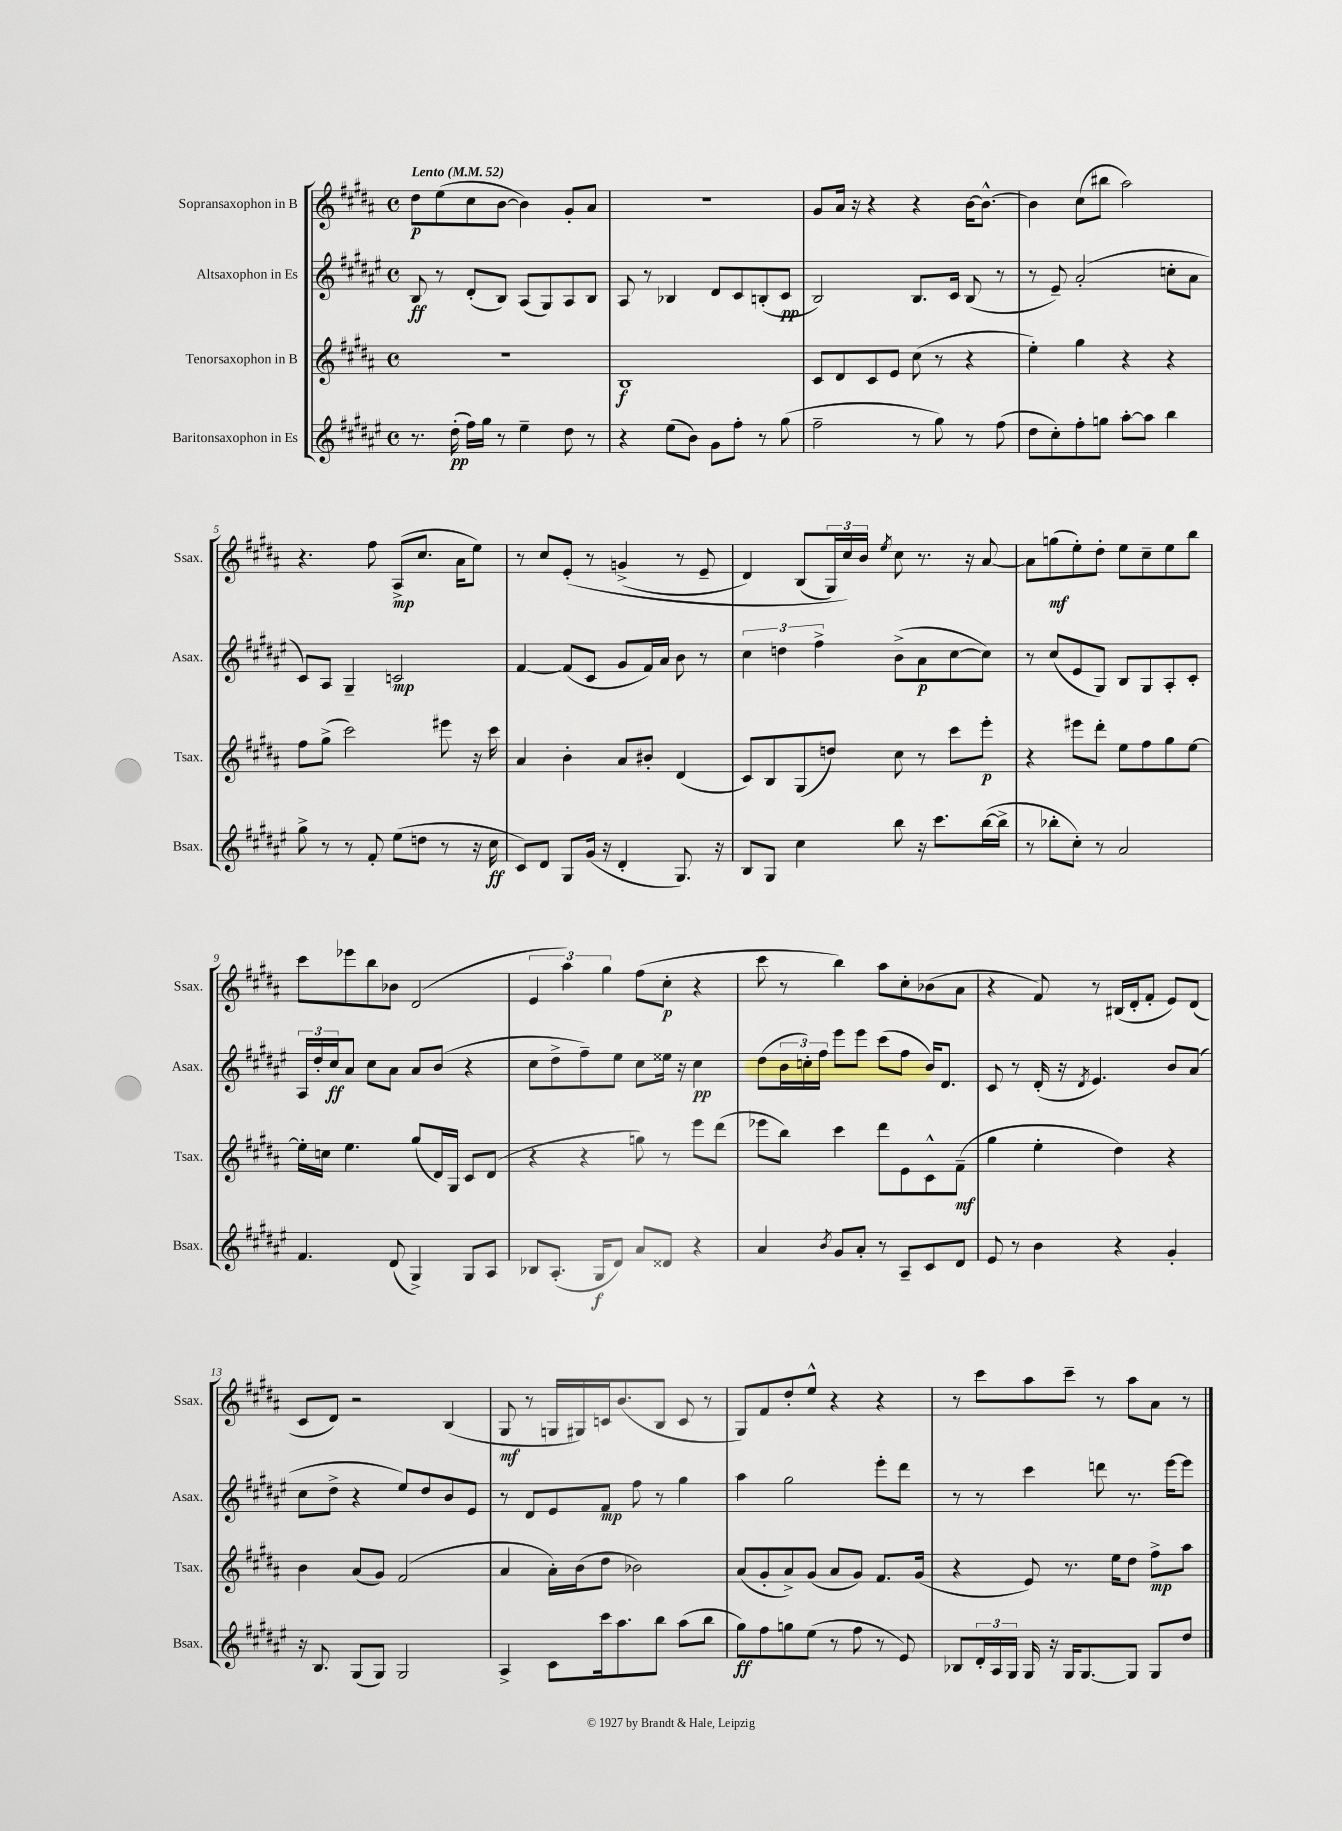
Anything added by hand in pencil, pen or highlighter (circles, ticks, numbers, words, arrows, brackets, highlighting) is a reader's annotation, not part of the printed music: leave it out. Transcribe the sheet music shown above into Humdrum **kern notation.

**kern	**kern	**kern	**kern
*staff4	*staff3	*staff2	*staff1
*clefG2	*clefG2	*clefG2	*clefG2
*k[f#c#g#d#a#e#]	*k[f#c#g#d#a#]	*k[f#c#g#d#a#e#]	*k[f#c#g#d#a#]
*M4/4	*M4/4	*M4/4	*M4/4
*met(c)	*met(c)	*met(c)	*met(c)
*MM52	*MM52	*MM52	*MM52
8.r	1r	8B/	8dd#\L
.	.	8r	(8ee\
(16dd#'\	.	.	.
16ff#\LL)	.	(8d#'/L	8cc#\
16gg#\JJ	.	.	.
8r	.	8B/J)	[8b\J
4ee#~\	.	(8A#/L	4b\])
.	.	8G#/)	.
8dd#\	.	8A#/	8g#'/L
8r	.	8B/J	8a#/J
=	=	=	=
4r	1B	8A#/	1r
.	.	8r	.
(8ee#\L	.	4B-/	.
8b\J)	.	.	.
8g#\L	.	8d#/L	.
8ff#'\J	.	8c#/	.
8r	.	(8B'/	.
(8gg#\	.	8c#/J	.
=	=	=	=
2ff#~\	8c#/L	2B/)	8g#/L
.	8d#/	.	16a#/Jk
.	.	.	16r
.	8c#/	.	4r
.	8e/J	.	.
8r	(8cc#\	8.B/L	4r
8gg#\)	8r	.	.
.	.	16c#/Jk	.
8r	4r	(8B/	[16b\LK
.	.	.	8.b^^\_J
(8ff#\	.	8r	.
=	=	=	=
8dd#\L	4ee'\)	8r	4b\]
8cc#'\)	.	8e#~/)	.
8ff#'\	4gg#\	(2a#'/	(8cc#\L
8gg\J	.	.	8bb#\J
[8aa#'\L	4r	.	2aa#\)
8aa#\]J	.	.	.
4bb\	4r	8cc'\L	.
.	.	8a#\J	.
=	=	=	=
8gg#^\	8ff#\L	8c#/L)	4.r
8r	(8gg#^\J	8A#/J	.
8r	2ccc#\)	4G#~/	.
8f#'/	.	.	8ff#\
(8ee#\L	.	2c/	(8A#^/L
8dd\J	.	.	8.cc#/J
8r	8eee#\	.	.
.	.	.	16a#\LK
16r	16r	.	8ee\J)
16cc#\	16ccc#\	.	.
=	=	=	=
8c#/L)	4a#/	[4f#/	8r
8d#/J	.	.	8cc#/L
8G#/L	4b'\	(8f#/]L	&(8e'/J
(16g#/Jk	.	8c#/J	8r
16r	.	.	.
4d#'/	8a#/L	8g#/L	(4g^/
.	8b#'/J	16f#/L)	.
.	.	16a#/JJ	.
8.G#/)	(4d#/	8b\	8r
.	.	8r	8e~/
16r	.	.	.
=	=	=	=
8B/L	8c#/L)	6cc#\	4d#/)
8G#/J	8B/	.	.
.	.	6dd\	.
4cc#\	(8G#/	.	(8B/L
.	.	6ff#^\	.
.	8dd/J)	.	24G#/L)
.	.	.	24cc#/&)
.	.	.	24b/JJ
.	.	.	8qee/
8bb\	8cc#\	(8b^\L	8cc#\
16r	8r	8a#\	8.r
8.ccc#\L	.	.	.
.	8ccc#\L	[8cc#\	.
.	.	.	16r
([16bb\L	8eee'\J	8cc#\]J)	[8a#/
16bb^\]JJ	.	.	.
=	=	=	=
8r	4r	8r	8a#\]L
8bb-'\L	.	(8cc#/L	(8gg\
8cc#'\J)	8eee#\L	8e#/	8ee'\)
8r	8ddd#'\J	8G#/J)	8dd#'\J
2a#/	8ee\L	8B/L	8ee\L
.	8ff#\	8G#/	8cc#~\
.	8gg#\	8A#'/	8ee\
.	[8ee\J	8c#'/J	8bb\J
=	=	=	=
4.f#/	16ee'\]LL	24A#/LL	8ccc#\L
.	.	24dd#'/	.
.	16cc\JJ	.	.
.	.	24cc#/J	.
.	4.ee\	8a#/J	8eee-\
.	.	8cc#\L	8bb\
(8d#/	.	8a#\J	8b-\J
4G#^/)	(8gg#/L	8a#/L	(2d#/
.	16d#/L)	(8b/J	.
.	16G#/JJ	.	.
8G#/L	8c#/L	4r	.
8A#/J	(8d#/J	.	.
=	=	=	=
8B-/L	4r	8cc#\L	6e/
(8.A#'/J	.	8dd#^\	.
.	.	.	6aa#\)
.	4r	8ff#~\)	.
16G#/LK	.	.	.
.	.	.	6gg#\
8d#/J)	.	8ee#\J	.
8a#/L	8gg\)	8cc#\L	(8ff#\L
8d##/J	8r	16ee##\Jk	8cc#'\J
.	.	16r	.
4r	8eee\L	4cc#\	4r
.	(8ddd#\J	.	.
=	=	=	=
4a#/	8eee-\L	(8dd#\L	8ccc#\
.	8bb\J)	24b\L	8r
.	.	24cc'\)	.
.	.	24ff#\JJ	.
8qb/	.	.	.
8g#/L	4ccc#\	8eee#\L	4bb\)
8a#'/J	.	8eee#\J	.
8r	8ddd#\L	(8ccc#\L	8aa#\L
8A#~/L	8e\	8ff#\J	8cc#'\
8c#/	8c#^^\	16b/LK)	(8b-\
.	.	8.d#/J	.
8d#/J	(8f#~\J	.	8a#\J
=	=	=	=
8e#/	4gg#\	8c#/	4r
8r	.	8r	.
4b\	4ee'\	(16d#'/	8f#/)
.	.	16r	.
.	.	8qd#/	.
.	.	4.e#/)	8r
4r	4dd#\)	.	(16B#/LL
.	.	.	16d#'/J
.	.	.	8f#'/J
4g#'/	4r	8b/L	8e/L)
.	.	(8a#/J	(8d#/J
=	=	=	=
16r	4b\	8cc#\L	8c#/L
8.B/	.	.	.
.	.	8dd#^\J	8d#/J)
(8G#/L	(8a#/L	4r	2r
8G#/J)	8g#/J)	.	.
2G#/	(2f#/	8ee#/L)	.
.	.	8dd#/	.
.	.	8b/	(4B/
.	.	8e#/J	.
=	=	=	=
4A#^/	4a#/	8r	8G#/
.	.	8d#/L	8r
8c#\L	16a#'\LL)	8e#/	16G/LL
.	(16b\J	.	16G#/)
16ccc#\k	8dd#\J	8f#/J	16c/J
8.aa#\	.	.	(8.b/
.	2b-\)	8ff#\	.
8bb\J	.	8r	8B/J
(8aa#\L	.	4gg#\	8c/
8bb\J	.	.	8r
=	=	=	=
8gg#\L)	(8a#/L	4aa#\	8G#/L)
8ff#\	8g#'/	.	8f#/
8gg\	8a#^/)	2gg#\	8dd#'/
(8ee#\J	(8g#/J	.	8ee^^/J
8r	8a#/L	.	4r
8ff#\	8g#/J)	.	.
8r	8.f#/L	8eee#'\L	4r
8e#/)	.	8ddd#\J	.
.	(16g#/Jk	.	.
=	=	=	=
8B-/L	4r	8r	8r
24d#'/L	.	8r	8ccc#\L
24A#/	.	.	.
24G#/JJ	.	.	.
16G#/	8e/)	4ccc#\	8aa#\
16r	.	.	.
16G#/LK	8.r	.	8ccc#~\J
[8.G#/	.	.	.
.	.	8ddd\	8r
.	16ee\LK	.	.
8G#/]J	8dd#\J	8.r	8aa#\L
8G#/L	8ff#^\L	.	8a#\J
.	.	[16eee#\LK	.
8dd#/J	8aa#\J	8eee#\]J	8r
==	==	==	==
*-	*-	*-	*-
